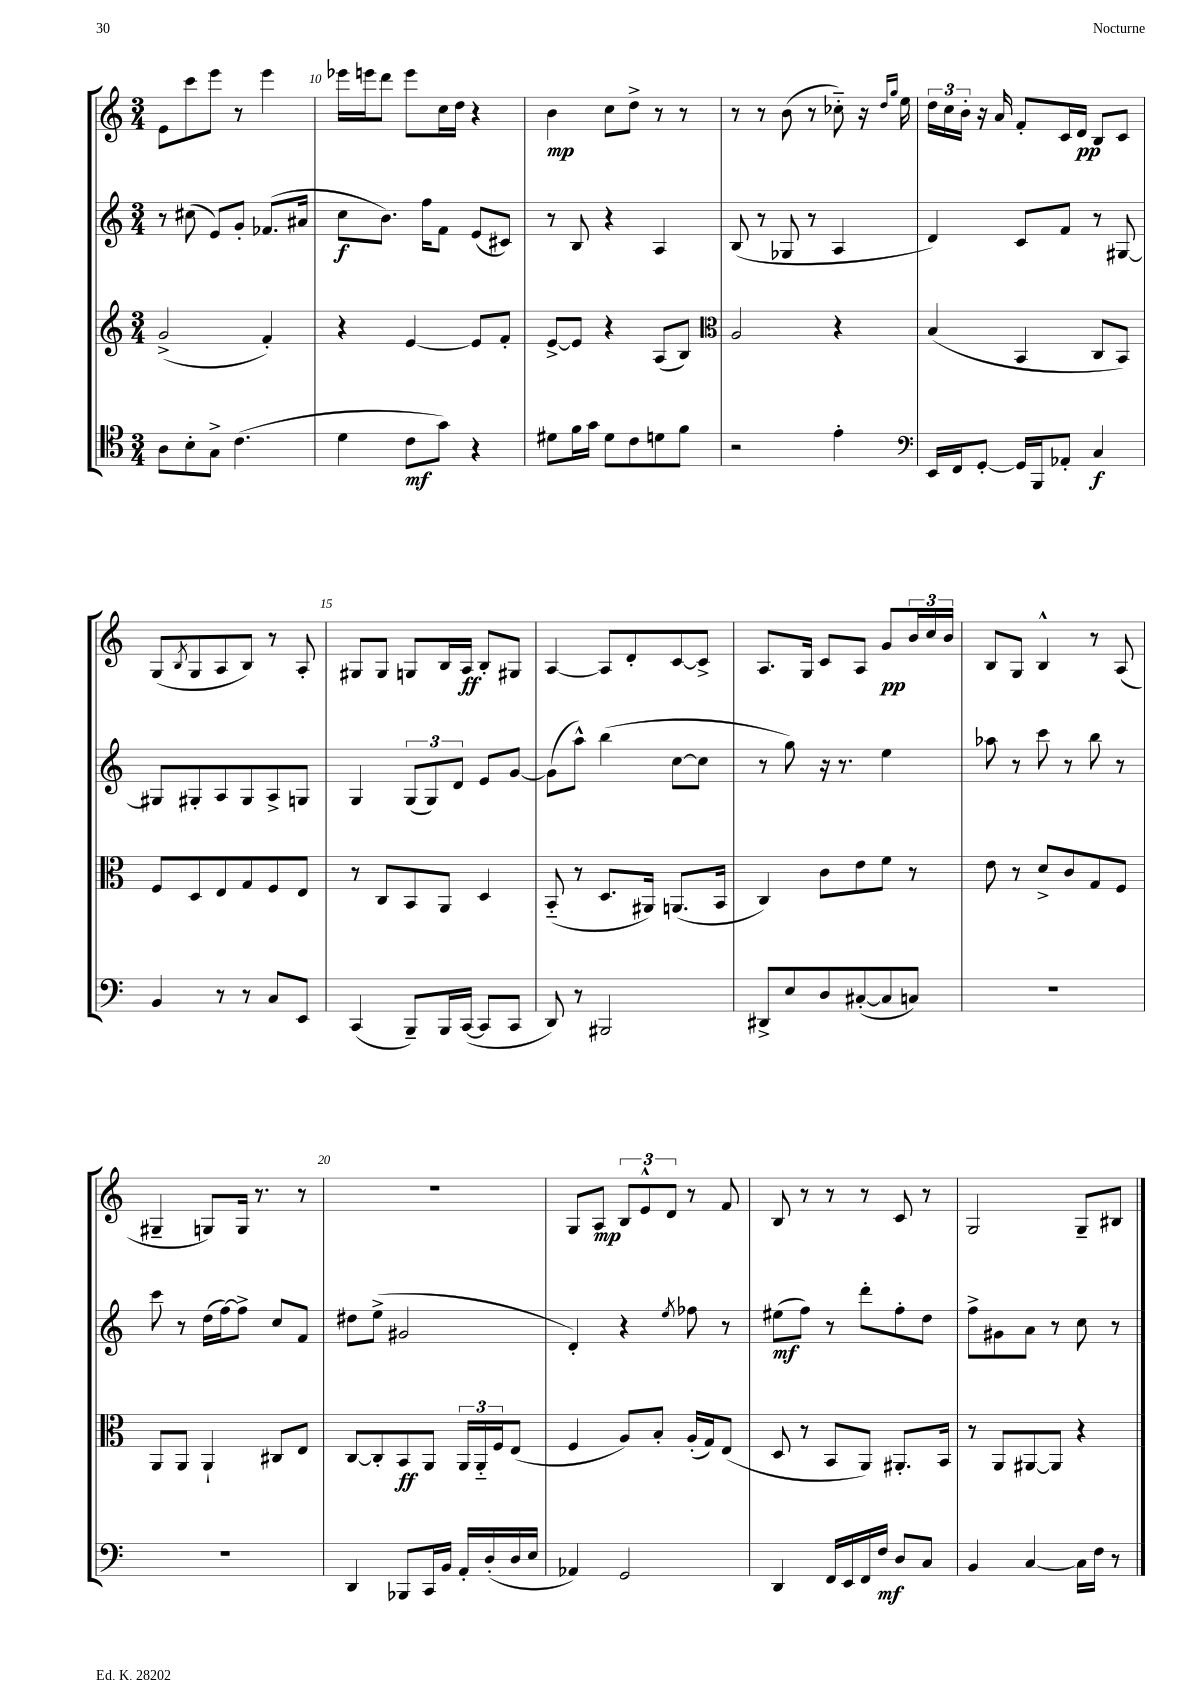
<<
\new StaffGroup <<
\new Staff = "s0" {
    \clef treble \key c \major \numericTimeSignature \time 3/4
    e'8 c'''8 e'''8 r8 e'''4 |
    ees'''16 e'''16 d'''8 e'''8 c''16 d''16 r4 |
    b'4\mp c''8 d''8-> r8 r8 |
    r8 r8 b'8( r8 ces''8-_) r16 \grace { d''16 g''16 } e''16 |
    \tuplet 3/2 { d''16 c''16 b'16-. } r16 a'16 f'8-. c'16 d'16\pp b8 c'8 |
    g8( \acciaccatura { b8 } g8 a8 b8) r8 a8-. |
    gis8 gis8 g8 b16 a16\ff b8-. gis8 |
    a4~ a8 d'8-. c'8~ c'8-> |
    a8. g16 c'8 a8 g'8\pp \tuplet 3/2 { b'16 c''16 b'16 } |
    b8 g8 b4-^ r8 a8( |
    gis4-- g8) g16 r8. r8 |
    R2. |
    g8 a8\mp \tuplet 3/2 { b8 e'8-^ d'8 } r8 f'8 |
    b8 r8 r8 r8 c'8 r8 |
    g2 g8-- bis8 \bar "|." |
}
\new Staff = "s1" {
    \clef treble \key c \major \numericTimeSignature \time 3/4
    r8 cis''8( e'8) g'8-. fes'8.( ais'16 |
    c''8\f b'8.) f''16 f'8 e'8( cis'8) |
    r8 b8 r4 a4 |
    b8( r8 ges8 r8 a4 |
    d'4) c'8 f'8 r8 gis8~ |
    gis8 gis8-. a8 gis8 a8-> g8 |
    g4 \tuplet 3/2 { g8( g8) d'8 } e'8 g'8~ |
    g'8( a''8-^) b''4( c''8~ c''8 |
    r8 g''8) r16 r8. e''4 |
    aes''8 r8 c'''8 r8 b''8 r8 |
    c'''8 r8 d''16( f''16~) f''8-> c''8 f'8 |
    dis''8 e''8->( gis'2 |
    d'4-.) r4 \acciaccatura { e''8 } fes''8 r8 |
    eis''8\mf( f''8) r8 d'''8-. f''8-. d''8 |
    f''8-> gis'8 a'8 r8 c''8 r8 \bar "|." |
}
\new Staff = "s2" {
    \clef treble \key c \major \numericTimeSignature \time 3/4
    g'2->( f'4-.) |
    r4 e'4~ e'8 f'8-. |
    e'8~-> e'8 r4 a8( b8) |
    \clef alto a2 r4 |
    b4( b,4 c8 b,8) |
    f8 d8 e8 g8 f8 e8 |
    r8 c8 b,8 a,8 d4 |
    b,8-_( r8 d8. ais,16) a,8.( b,16 |
    c4) c'8 e'8 f'8 r8 |
    e'8 r8 d'8-> c'8 g8 f8 |
    a,8 a,8 a,4-! cis8 e8 |
    c8~ c8-. b,8\ff a,8 \tuplet 3/2 { a,16 a,16-_ f16 } e8( |
    f4 a8) b8-. a16-.( g16) e8( |
    d8 r8 b,8 a,8) ais,8.-. b,16 |
    r8 a,8 ais,8~ ais,8 r4 \bar "|." |
}
\new Staff = "s3" {
    \clef tenor \key c \major \numericTimeSignature \time 3/4
    a8 b8-. g8-> c'4.( |
    d'4 c'8\mf g'8) r4 |
    dis'8 f'16 g'16 dis'8 c'8 d'8 f'8 |
    r2 e'4-. |
    \clef bass e,16 f,16 g,8~-. g,16 b,,16 aes,8-. c4\f |
    b,4 r8 r8 c8 e,8 |
    c,4( b,,8--) b,,16 c,16~( c,8 c,8 |
    d,8) r8 bis,,2 |
    dis,8-> e8 d8 cis8~-.( cis8 c8) |
    R2. |
    R2. |
    d,4 bes,,8 c,16 b,16 a,16-. d16-.( d16 e16 |
    aes,4) g,2 |
    d,4 f,16 e,16 f,16 f16\mf d8 c8 |
    b,4 c4~ c16 f16 r8 \bar "|." |
}
>>
>>
\layout { \context { \Score currentBarNumber = #9 \override BarNumber.break-visibility = ##(#f #t #t) barNumberVisibility = #(every-nth-bar-number-visible 5) } }
